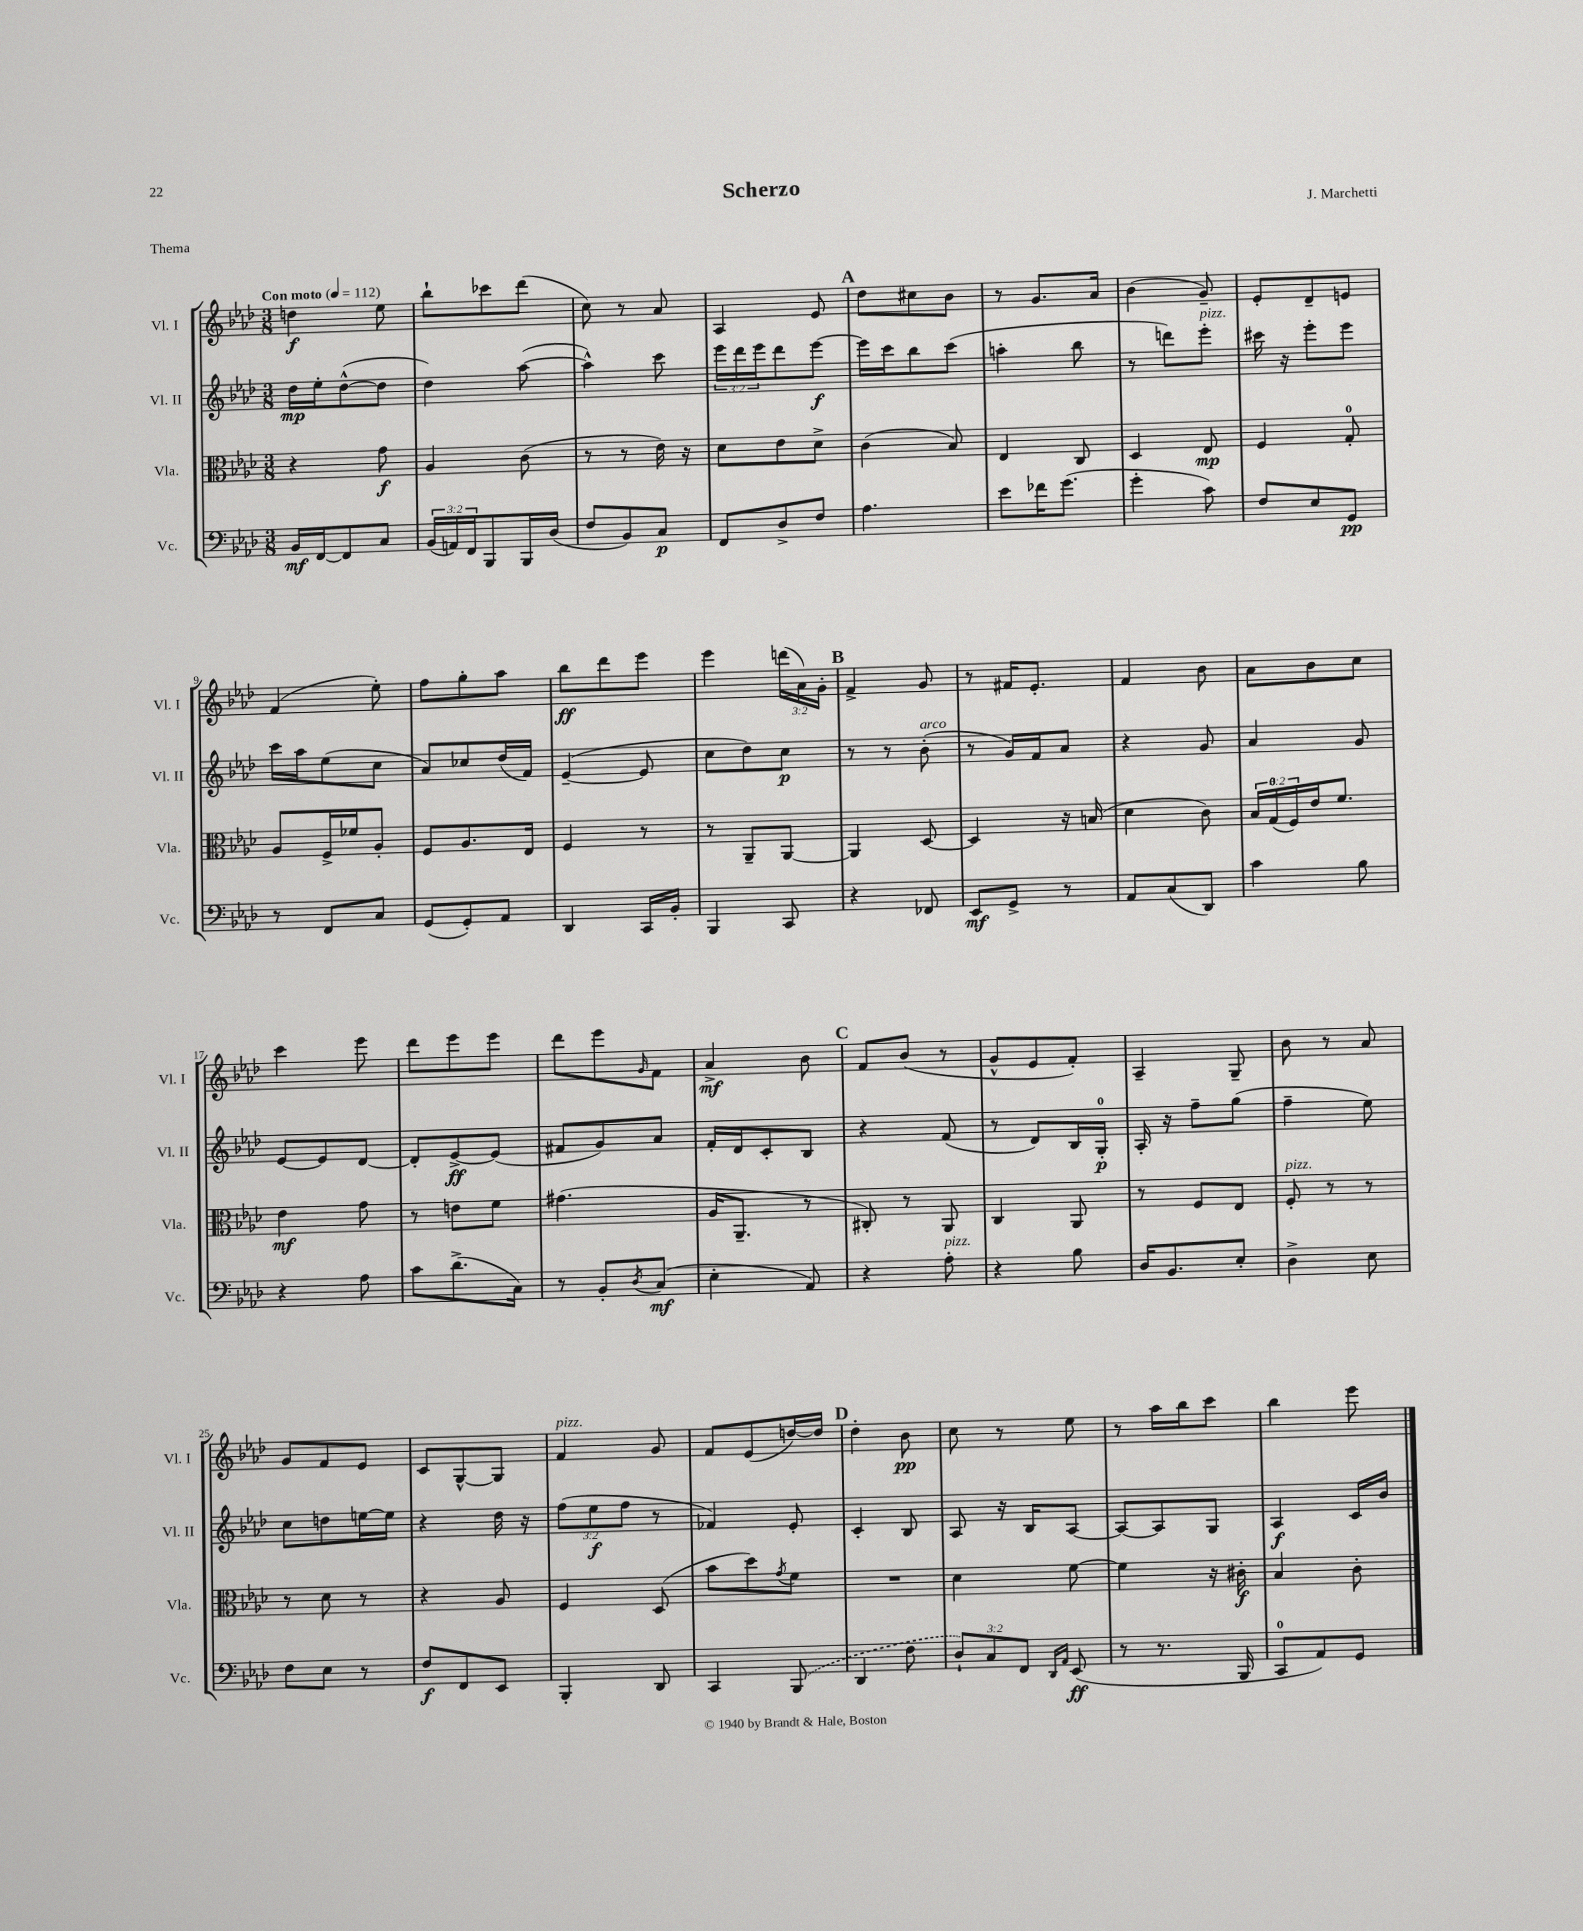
\header { title = "Scherzo" composer = "J. Marchetti" piece = "Thema" }
<<
\new StaffGroup <<
\new Staff = "s0" \with { instrumentName = "Vl. I" shortInstrumentName = "Vl. I" } {
    \clef treble \key aes \major \numericTimeSignature \time 3/8 \override Staff.TupletNumber.text = #tuplet-number::calc-fraction-text \tempo "Con moto" 4 = 112
    d''4\f ees''8 |
    bes''8-! ces'''8 des'''8( |
    c''8) r8 aes'8 |
    aes4 ees'8 |
    \mark \markup { \bold "A" } des''8 cis''8 bes'8 |
    r8 g'8. aes'16 |
    bes'4( g'8--) |
    ees'8-. des'8-- e'8 |
    f'4( ees''8-.) |
    f''8 g''8-. aes''8 |
    bes''8\ff des'''8 ees'''8 |
    ees'''4 \tuplet 3/2 { d'''16( aes'16) g'16-. } |
    \mark \markup { \bold "B" } f'4-> g'8 |
    r8 fis'16 ees'8.-. |
    f'4 bes'8 |
    aes'8 bes'8 c''8 |
    c'''4 ees'''8 |
    des'''8 ees'''8 ees'''8 |
    des'''8 ees'''8 \grace { g'16 } f'8 |
    aes'4->\mf bes'8 |
    \mark \markup { \bold "C" } f'8 bes'8( r8 |
    g'8-^ ees'8 f'8-.) |
    aes4-- g8-- |
    bes'8 r8 aes'8 |
    g'8 f'8 ees'8 |
    c'8 g8~-^ g8 |
    f'4^\markup { \italic "pizz." } g'8 |
    f'8 ees'8( d''16~) d''16 |
    \mark \markup { \bold "D" } des''4-. bes'8\pp |
    c''8 r8 ees''8 |
    r8 aes''16 bes''16 c'''8 |
    bes''4 ees'''8 \bar "|." |
}
\new Staff = "s1" \with { instrumentName = "Vl. II" shortInstrumentName = "Vl. II" } {
    \clef treble \key aes \major \numericTimeSignature \time 3/8 \override Staff.TupletNumber.text = #tuplet-number::calc-fraction-text
    des''16\mp ees''16-. des''8~-^( des''8 |
    des''4) aes''8~( |
    aes''4-^) c'''8 |
    \tuplet 3/2 { ees'''16 des'''16 ees'''16 } des'''8 ees'''8~\f |
    \mark \markup { \bold "A" } ees'''16 c'''16 bes''8 c'''8( |
    a''4-. bes''8 |
    r8 d'''8) ees'''8-.^\markup { \italic "pizz." } |
    cis'''16 r16 ees'''8-. ees'''8 |
    c'''16 aes''16 ees''8( c''8 |
    aes'8) ces''8 des''16( f'16) |
    ees'4~--( ees'8 |
    c''8 des''8) c''8\p |
    \mark \markup { \bold "B" } r8 r8 bes'8-.^\markup { \italic "arco" }( |
    r8 g'16) f'16 aes'8 |
    r4 g'8 |
    aes'4 g'8 |
    ees'8~ ees'8 des'8~ |
    des'8-. ees'8~->\ff ees'8( |
    fis'8 g'8) aes'8 |
    f'16-. des'16 c'8-. bes8 |
    \mark \markup { \bold "C" } r4 f'8( |
    r8 des'8) bes16 g16-0-.\p |
    aes16-. r16 f''8-- g''8( |
    f''4-- ees''8) |
    c''8 d''8 e''16~ e''16 |
    r4 des''16 r16 |
    \tuplet 3/2 { f''8( ees''8\f f''8 } r8 |
    fes'4) ees'8-. |
    \mark \markup { \bold "D" } c'4-. bes8 |
    aes8 r16 bes16 aes8~ |
    aes8~ aes8 g8 |
    aes4\f c'16 bes'16 \bar "|." |
}
\new Staff = "s2" \with { instrumentName = "Vla." shortInstrumentName = "Vla." } {
    \clef alto \key aes \major \numericTimeSignature \time 3/8 \override Staff.TupletNumber.text = #tuplet-number::calc-fraction-text
    r4 g'8\f |
    aes4 c'8( |
    r8 r8 ees'16) r16 |
    des'8 ees'8 des'8-> |
    \mark \markup { \bold "A" } c'4( bes8) |
    ees4 c8 |
    des4 ees8\mp |
    f4 g8-0-. |
    aes8 f16-> fes'16 aes8-. |
    f8 aes8. ees16 |
    f4 r8 |
    r8 aes,8-- aes,8~ |
    \mark \markup { \bold "B" } aes,4 des8~ |
    des4 r16 b16( |
    des'4 c'8) |
    \tuplet 3/2 { bes16 g16-0( f16) } ees'16 f'8. |
    ees'4\mf g'8 |
    r8 e'8 f'8 |
    gis'4.( |
    aes16 aes,8.-- r8 |
    \mark \markup { \bold "C" } cis8-.) r8 aes,8 |
    c4 aes,8 |
    r8 f8 ees8 |
    f8-.^\markup { \italic "pizz." } r8 r8 |
    r8 des'8 r8 |
    r4 aes8 |
    f4 des8( |
    bes'8 des''8) \acciaccatura { g'8 } f'8 |
    \mark \markup { \bold "D" } R4. |
    des'4 f'8~ |
    f'4 r16 cis'16-.\f |
    bes4 c'8-. \bar "|." |
}
\new Staff = "s3" \with { instrumentName = "Vc." shortInstrumentName = "Vc." } {
    \clef bass \key aes \major \numericTimeSignature \time 3/8 \override Staff.TupletNumber.text = #tuplet-number::calc-fraction-text
    bes,16\mf f,16~ f,8 c8 |
    \tuplet 3/2 { bes,16( a,16) f,16 } bes,,8 bes,,16 des16( |
    f8 bes,8) c8\p |
    f,8 des8-> f8 |
    \mark \markup { \bold "A" } aes4. |
    ees'8 fes'16 g'8.( |
    g'4-. c'8) |
    f8 ees8 g,8\pp |
    r8 f,8 c8 |
    g,8( g,8-.) aes,8 |
    des,4 c,16 bes,16-. |
    bes,,4 c,8 |
    \mark \markup { \bold "B" } r4 fes,8 |
    ees,8\mf g,8-> r8 |
    aes,8 c8( des,8) |
    c'4 bes8 |
    r4 aes8 |
    c'8 des'8.->( c16) |
    r8 bes,8-. \acciaccatura { des8 } c8\mf( |
    ees4-. aes,8) |
    \mark \markup { \bold "C" } r4 aes8-.^\markup { \italic "pizz." } |
    r4 bes8 |
    des16 bes,8. ees8-. |
    des4-> ees8 |
    f8 ees8 r8 |
    f8\f f,8 ees,8 |
    bes,,4-. des,8 |
    c,4 \once \slurDashed bes,,8( |
    \mark \markup { \bold "D" } des,4 f8 |
    \tuplet 3/2 { des8-!) c8 f,8 } \grace { des,16 aes,16 } ees,8\ff( |
    r8 r8. bes,,16 |
    c,8-0 aes,8) g,8 \bar "|." |
}
>>
>>
